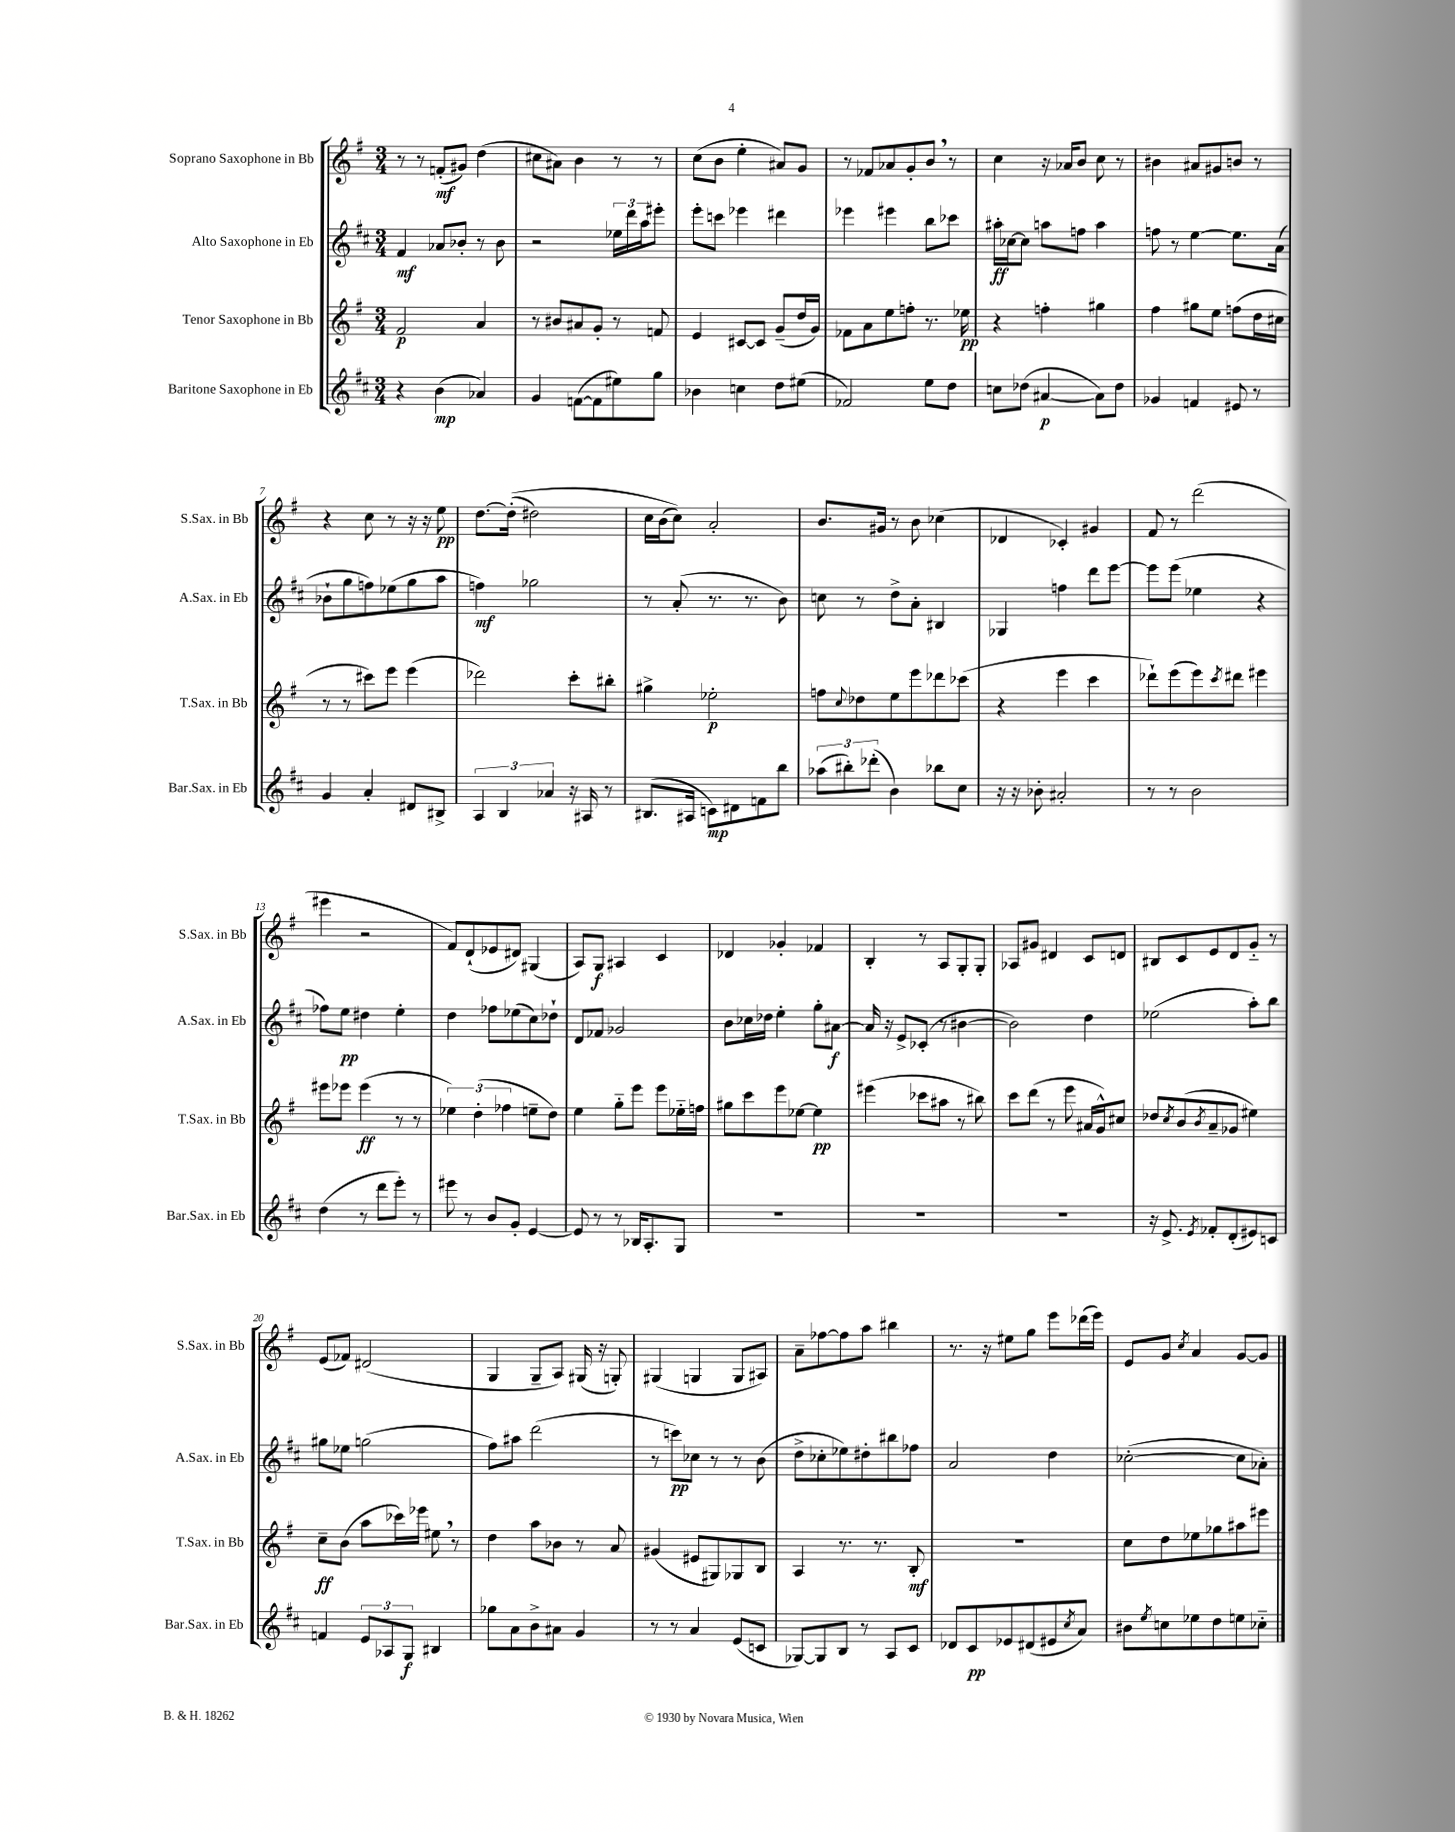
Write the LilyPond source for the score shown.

<<
\new StaffGroup <<
\new Staff = "s0" \with { instrumentName = "Soprano Saxophone in Bb" shortInstrumentName = "S.Sax. in Bb" } {
    \clef treble \key g \major \numericTimeSignature \time 3/4
    r8 r8 f'8-.\mf( gis'8) d''4( |
    cis''8 ais'8) b'4 r8 r8 |
    c''8( b'8 e''4-. ais'8) g'8 |
    r8 fes'8 aes'8 g'8-. b'8 \breathe r8 |
    c''4 r16 aes'16 b'8 c''8 r8 |
    bis'4 ais'8 gis'8 b'8 r8 |
    r4 c''8 r8 r16 r16 e''8\pp |
    d''8.~ d''16-.(\( dis''2) |
    c''16 b'16( c''8)\) a'2-. |
    b'8. gis'16 r8 b'8 ces''4( |
    des'4 ces'4-.) gis'4 |
    fis'8 r8 d'''2( |
    eis'''4 r2 |
    fis'8) d'8-!( ees'8 dis'8) gis4( |
    a8) g8\f ais4 c'4 |
    des'4 ges'4-. fes'4 |
    b4-. r8 a8 g8-. g8-. |
    aes8 gis'8 dis'4 c'8 d'8 |
    bis8 c'8 e'8 d'8 g'8-_ r8 |
    e'8( fes'8) dis'2( |
    g4 g8-- a8) gis16( r16 g8-.) |
    gis4( g4 g8 ais8) |
    a'8-- fes''8~ fes''8 a''8 bis''4 |
    r8. r16 eis''8 g''8 e'''8 des'''16( e'''16) |
    e'8 g'8 \acciaccatura { c''8 } a'4 g'8~ g'8 \bar "|." |
}
\new Staff = "s1" \with { instrumentName = "Alto Saxophone in Eb" shortInstrumentName = "A.Sax. in Eb" } {
    \clef treble \key d \major \numericTimeSignature \time 3/4
    fis'4\mf aes'8 bes'8-. r8 bes'8 |
    r2 \tuplet 3/2 { ees''16 d'''16 a''16 } eis'''8-. |
    e'''8-. c'''8 ees'''4 dis'''4 |
    ees'''4 eis'''4 b''8 ces'''8 |
    ais''16-.\ff ces''16~ ces''8 a''8 f''8 a''4 |
    f''8 r8 e''4~ e''8. a'16( |
    bes'8-! g''8 f''8) ees''8( g''8 a''8 |
    f''4\mf) ges''2 |
    r8 a'8-.( r8. r8. b'8) |
    c''8 r8 d''8-> a'8-. bis4 |
    ges4 f''4 d'''8 e'''8~ |
    e'''8 e'''8( ees''4 r4 |
    fes''8) e''8\pp dis''4 e''4-. |
    d''4 fes''8 ees''8( cis''8) des''8-! |
    d'8 fes'8 ges'2 |
    b'8 ces''16 des''16 e''4-. g''8-. ais'8~\f |
    ais'16 r16 e'8-> ces'8-.( r8 bis'4~ |
    bis'2) d''4 |
    ees''2( a''8-.) b''8 |
    gis''8 ees''8 g''2( |
    fis''8) ais''8 d'''2( |
    r8 c'''8\pp) ces''8 r8 r8 b'8( |
    d''8-> ces''8-. ees''8) dis''8-. bis''8 fes''8 |
    a'2 d''4 |
    ces''2~-.( ces''8 aes'8-.) \bar "|." |
}
\new Staff = "s2" \with { instrumentName = "Tenor Saxophone in Bb" shortInstrumentName = "T.Sax. in Bb" } {
    \clef treble \key g \major \numericTimeSignature \time 3/4
    fis'2\p a'4 |
    r8 bis'8 ais'8 g'8-. r8 f'8 |
    e'4 cis'8~ cis'8 g'8--( d''16 g'16) |
    fes'8 a'8 e''8 f''8-. r8. ees''16\pp |
    r4 f''4-. gis''4 |
    fis''4 gis''8 e''8 f''8( d''16 cis''16 |
    r8 r8 cis'''8) e'''8 e'''4( |
    des'''2) c'''8-. bis''8-. |
    gis''4-> ees''2-.\p |
    f''8 \appoggiatura { c''8 } des''8 e''8 e'''8 des'''8 ces'''8( |
    r4 e'''4 c'''4 |
    des'''8-!) e'''8( e'''8) \acciaccatura { c'''8 } dis'''8 eis'''4 |
    eis'''8 ees'''8 ees'''4\ff( r8 r8 |
    \tuplet 3/2 { ees''4) d''4-.( fes''4 } e''8-- d''8) |
    e''4 g''8-_ e'''8 e'''8 ees''16-_ f''16 |
    gis''8 c'''8 e'''8 ees''8~ ees''4\pp |
    eis'''4( ces'''8 ais''8 r8 bis''8) |
    c'''8 d'''8( r8 e'''8 ais'16 g'16-^) cis''8 |
    des''8 \acciaccatura { c''8 } b'8( \acciaccatura { b'8 } a'8-- ges'8 eis''4) |
    c''8--\ff b'8( a''8 ces'''16) ees'''16 eis''8 \breathe r8 |
    d''4 a''8 bes'8 r8 a'8 |
    gis'4( eis'8 gis8) ges8 b8 |
    a4 r8. r8. b8-.\mf |
    R2. |
    c''8 d''8 ees''8 ges''8 ais''8 eis'''8 \bar "|." |
}
\new Staff = "s3" \with { instrumentName = "Baritone Saxophone in Eb" shortInstrumentName = "Bar.Sax. in Eb" } {
    \clef treble \key d \major \numericTimeSignature \time 3/4
    r4 b'4\mp( aes'4) |
    g'4 f'8~( f'8 eis''8) g''8 |
    bes'4 c''4 d''8 eis''8( |
    fes'2) e''8 d''8 |
    c''8 des''8( ais'4~\p ais'8) des''8 |
    ges'4 f'4 eis'8 r8 |
    g'4 a'4-. dis'8 bis8-> |
    \tuplet 3/2 { a4 b4 aes'4 } r16 ais16 r8 |
    bis8.( ais16 c'8\mp) dis'8 f'8 b''8 |
    \tuplet 3/2 { aes''8( bis''8-.) des'''8-.( } b'4) bes''8 cis''8 |
    r16 r16 bes'8-. ais'2-. |
    r8 r8 b'2 |
    d''4( r8 d'''8 e'''8-.) r8 |
    eis'''8 r8 b'8 g'8-. e'4~ |
    e'8 r8 r8 bes16 a8.-. g8 |
    R2. |
    R2. |
    R2. |
    r16 e'8.-> \acciaccatura { e'8 } fes'8-. d'8-.( eis'8) c'8 |
    f'4 \tuplet 3/2 { e'8 aes8 g8\f } bis4 |
    ges''8 a'8 b'8-> ais'8 g'4 |
    r8 r8 a'4 e'8( c'8 |
    ges8~) ges8 b8 r8 a8 cis'8 |
    des'8 cis'8\pp ees'8 dis'8( eis'8 \acciaccatura { cis''8 } a'8) |
    bis'8 \acciaccatura { e''8 } c''8 ees''8 d''8 e''8 ces''8-_ \bar "|." |
}
>>
>>
